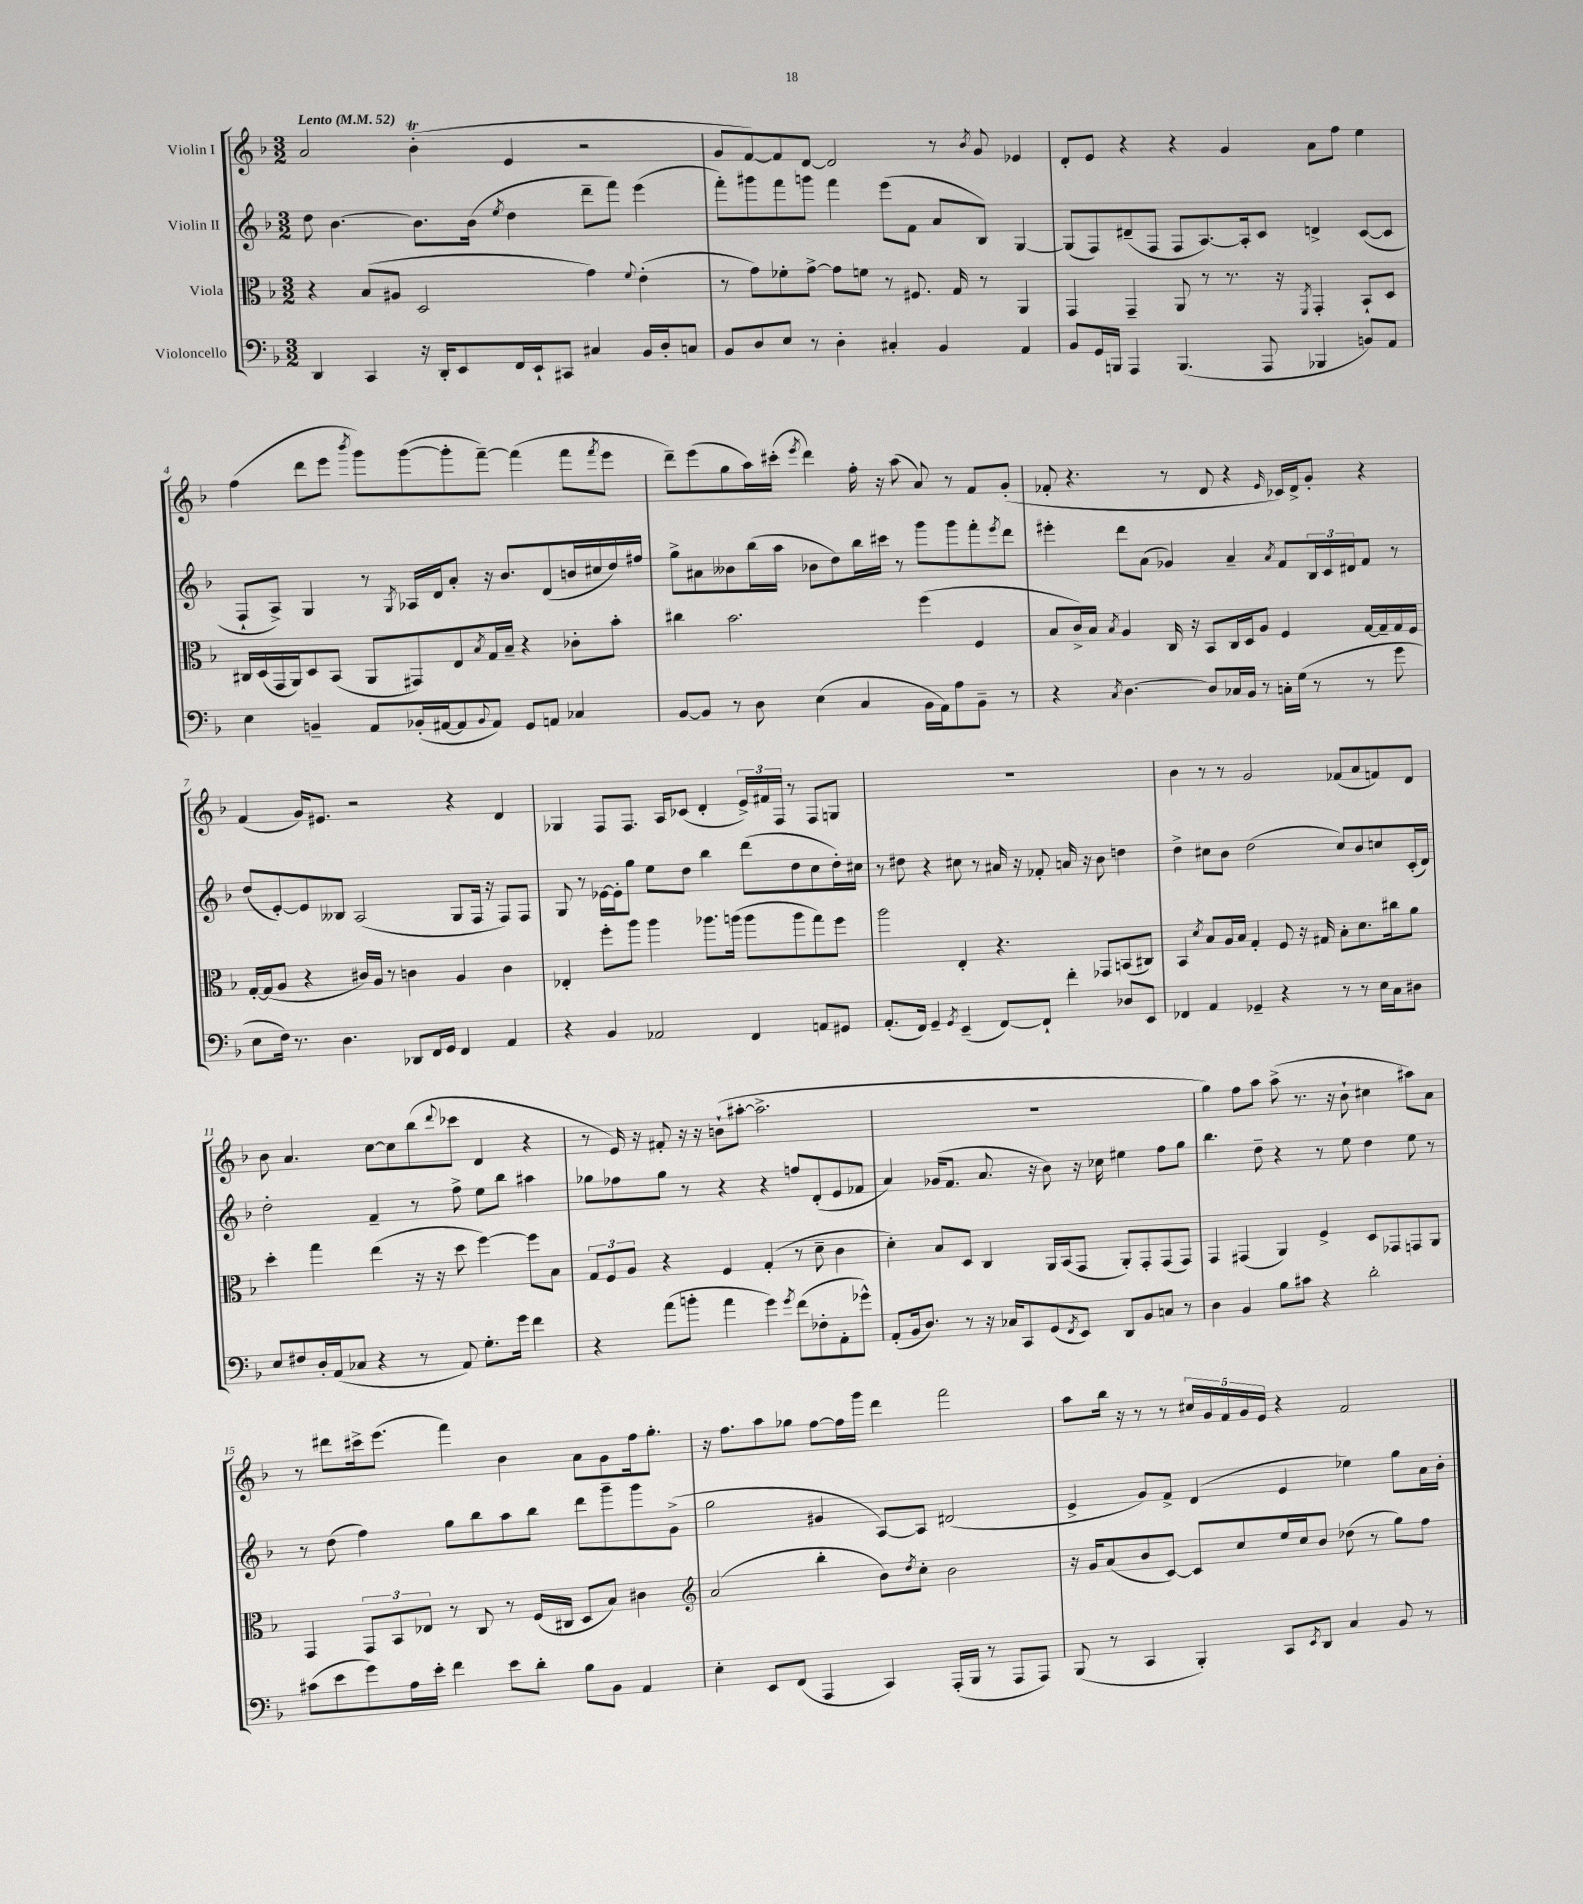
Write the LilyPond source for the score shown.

<<
\new StaffGroup <<
\new Staff = "s0" \with { instrumentName = "Violin I" } {
    \clef treble \key f \major \numericTimeSignature \time 3/2 \tempo "Lento" 4 = 52
    a'2 bes'4-.\trill( e'4 r2 |
    g'8 f'8~) f'8 d'8~ d'2 r8 \acciaccatura { bes'8 } g'8 ees'4 |
    d'8-. e'8 r4 r4 g'4 a'8 f''8 e''4 |
    f''4( d'''8 e'''8 \acciaccatura { bes'''8 } g'''8) g'''8~( g'''8-. f'''8~--) f'''4( f'''8 \acciaccatura { f'''8 } e'''8 |
    d'''8--) e'''8( g''8 a''16) cis'''16-.( \acciaccatura { e'''8 } d'''4) f''16-. r16 a''8( a'8) r8 f'8 g'8-.( |
    fes'8-. r4. r8 d'8 r4 \grace { e'16 } ces'16) d'16-> g'8-. r4 |
    f'4( g'16) eis'8. r2 r4 d'4 |
    ges4 f8 f8. a16 ces'8( d'4-. \tuplet 3/2 { e'16->) fis'16 f16 } r8 f8 g8 |
    R1. |
    bes'4 r8 r8 g'2 fes'8( a'8 f'8) d'8 |
    bes'8 a'4. c''8~ c''8 bes''8( \appoggiatura { d'''8 } ces'''8 d'4 r4 |
    r8 e'16) r16 fis'8-. r16 r16 b'8-!( ais''8~-. ais''2.-> |
    R1. |
    g''4) f''8 a''8 a''8->( r8. r16 bes'8-! cis''4 ais''8) a'8 |
    r8 dis'''8 cis'''16-> e'''8.( f'''4) bes'4 a'8 g'8 f''16 g''8.-. |
    r16 f''8. a''8 ges''8 f''8~ f''16 g'''16 d'''4 f'''2 |
    a''8 bes''16 r16 r8 r8 \tuplet 5/4 { cis''16 g'16 f'16 g'16 e'16 } r4 f'2 \bar "|." |
}
\new Staff = "s1" \with { instrumentName = "Violin II" } {
    \clef treble \key f \major \numericTimeSignature \time 3/2
    d''8 bes'4.~ bes'8. bes'16( \acciaccatura { e''8 } d''4 d'''8-- f'''8) e'''4( |
    f'''8-.) gis'''8 f'''8 g'''8 f'''4 e'''8( f'8 a'8 bes8) g4~ |
    g8( f8) dis'8--( f8 f8 a8.~) a16-. c'8 d'4-> c'8~( c'8 |
    f8-! a8->) g4 r8 \acciaccatura { g8 } aes16 d'16 a'8-. r16 bes'8. d'8( b'16 cis''16 d''16) fis''16 |
    g''8-> ais'8 beses'8 bes''16( a''16 bes'8 d''8) bes''16 cis'''16 r8 g'''8 g'''8 f'''8-. \acciaccatura { e'''8 } d'''8 |
    eis'''4-. d'''8 a'8( ges'4) a'4-- \acciaccatura { a'8 } f'8 \tuplet 3/2 { bes16 c'16 dis'16 } f'8 r8 |
    d''8( e'8~-.) e'8 beses8 a2( g8 f16 r16 f8) f8 |
    g8 r8 ees'16~ ees'16-. g''8 e''8 d''8 bes''4 d'''8( d''8 c''8 d''16-.) cis''16 |
    r8 dis''8 r4 cis''8 r8 ais'16 r16 fes'8-. a'16 r16 bes'8 d''4 |
    d''4-> cis''8 bes'8 d''2( cis''8) bes'8 c''8 c'16-.( d'16) |
    d''2-. f'4-- r8 f''8-> e''8 bes''8 ais''4 |
    ges''8 fes''8 ges''8 r8 r4 r4 f''8 d'8-.( e'8 fes'8 |
    a'4) ges'16( f'8. a'8. r16 bes'8) r16 ces''16 eis''4 f''8 g''8 |
    bes''4. d''8-- r4 r8 e''8 d''4 e''8 r8 |
    r8 d''8( f''4) g''8 bes''8 a''8 bes''8 d'''8 g'''8-- g'''8 g'8->( |
    g''2 gis'4 a8~) a8 dis'2( |
    e'4-> g'8) f'8-> d'4( e'4 ees''4) g''8 a'16 bes'16-. \bar "|." |
}
\new Staff = "s2" \with { instrumentName = "Viola" } {
    \clef alto \key f \major \numericTimeSignature \time 3/2
    r4 bes8( ais8 d2 g'4) \appoggiatura { f'8 } e'4-.( |
    r8 g'8) fes'8-. g'8~-> g'8 f'8 r8 fis8. g16 r8 a,4 |
    g,4 g,4-- a,8 r8 r8. r16 \acciaccatura { f,8 } g,4-. bes,8-! d8 |
    cis16 d16( g,16 a,16) d8 bes,8( a,8 gis,8) e8 \acciaccatura { bes8 } g16 bes16-- r4 ces'8-. bes'8-. |
    cis''4 bes'2. f''4( f4 |
    bes8 c'16->) bes16 \acciaccatura { bes8 } a4 c16 r16 bes,8 c16 d16 a8 f4 g16~ g16-- g16 f16 |
    g16~-. g16( a8 r4 cis'16) a16 r8 c'4 a4 c'4 |
    ees4-. f''8-. a''8 a''4 aes''8. a''16( a''8 a''8 g''8) f''8 |
    a''2 e4-. r4. ges,8 b,8( cis8) |
    bes,4 \acciaccatura { d'8 } bes8 a16 bes16 g4-. f8 r16 gis16 bes8-. d'8. cis''16 a'8 |
    d''4-. g''4 e''4( r16 r16 d''8 f''4~) f''8 bes8 |
    \tuplet 3/2 { g8 f8 a8 } r4 f4 g4-.( r8 d'8-- c'4 |
    d'4-.) bes8 d8 c4 a,16 bes,16( g,8 a,8-.) g,8-. g,8( g,8) |
    g,4 gis,4( a,4) f4-> d8 ges,8 g,8 a,8 |
    g,4 \tuplet 3/2 { g,8 bes,8 ees8 } r8 c8 r8 f16( cis16 d8 bes8) cis'4 |
    \clef treble a'2( bes''4-. bes'8) \acciaccatura { d''8 } c''8-. bes'2 |
    r16 g'16 a'8( bes'8 c'8~) c'8 c''8 e''16 c''16 bes'8 des''8( r8 g''8) f''8 \bar "|." |
}
\new Staff = "s3" \with { instrumentName = "Violoncello" } {
    \clef bass \key f \major \numericTimeSignature \time 3/2
    d,4 c,4 r16 d,16-. e,8 f,16 e,16-! cis,8 cis4 bes,16 d16-. c8 |
    bes,8 d8 e8 r8 d4-. cis4-. bes,4 a,4 |
    bes,8 g,16 b,,16 a,,4 b,,4.( a,,8 bes,,4 b,8) a,8 |
    e4 b,4-- a,8 bes,16-.( ais,16~ ais,8 \appoggiatura { bes,8 } ais,8) g,8 a,8 ces4 |
    bes,8~ bes,8 r8 d8 e4( c4 bes,16 a,16) a8 bes,8-- r8 |
    r4 \acciaccatura { c8 } d4.~ d8 ces16 bes,16 r8 c16-. g16( r8 r8 g'8 |
    e8 f16) r8. d4. des,8 f,16 g,16 f,4 a,4 |
    r4 bes,4 aes,2 f,4 a,8 gis,8 |
    a,8.-.( f,16) g,4-- \acciaccatura { g,8 } e,4--( f,8~) f,8-! f'4-. des8 e,8 |
    fes,4 a,4 ges,4-- r4 r8 r8 e16 c16 dis8 |
    e8 fis8 d16-. a,16( ces8 r4 r8 a,8) g8.-. g'16 f'4 |
    r4 a'8( b'8-. a'4 g'4) \acciaccatura { g'8 } f'8( fes8-. a,8-. ges'8-^) |
    a,8-.( bes,16 d8.) r8 r16 ces16 c,8 g,8( \acciaccatura { f,8 } e,8) d,8 bes,8 c8 r8 |
    d4 bes,4 bes8 cis'8 r4 d'2-. |
    cis'8( e'8 g'8) a16 e'16-. f'4 e'8 d'8-. bes8 bes,8 a,4 |
    e4-. e,8 f,8( a,,4 c,4) a,,16-.( bes,,16 r8 a,,8 a,,8) |
    bes,,8( r8 c,4 bes,,4-.) c,8 \acciaccatura { e,8 } d,8 c4 bes,8 r8 \bar "|." |
}
>>
>>
